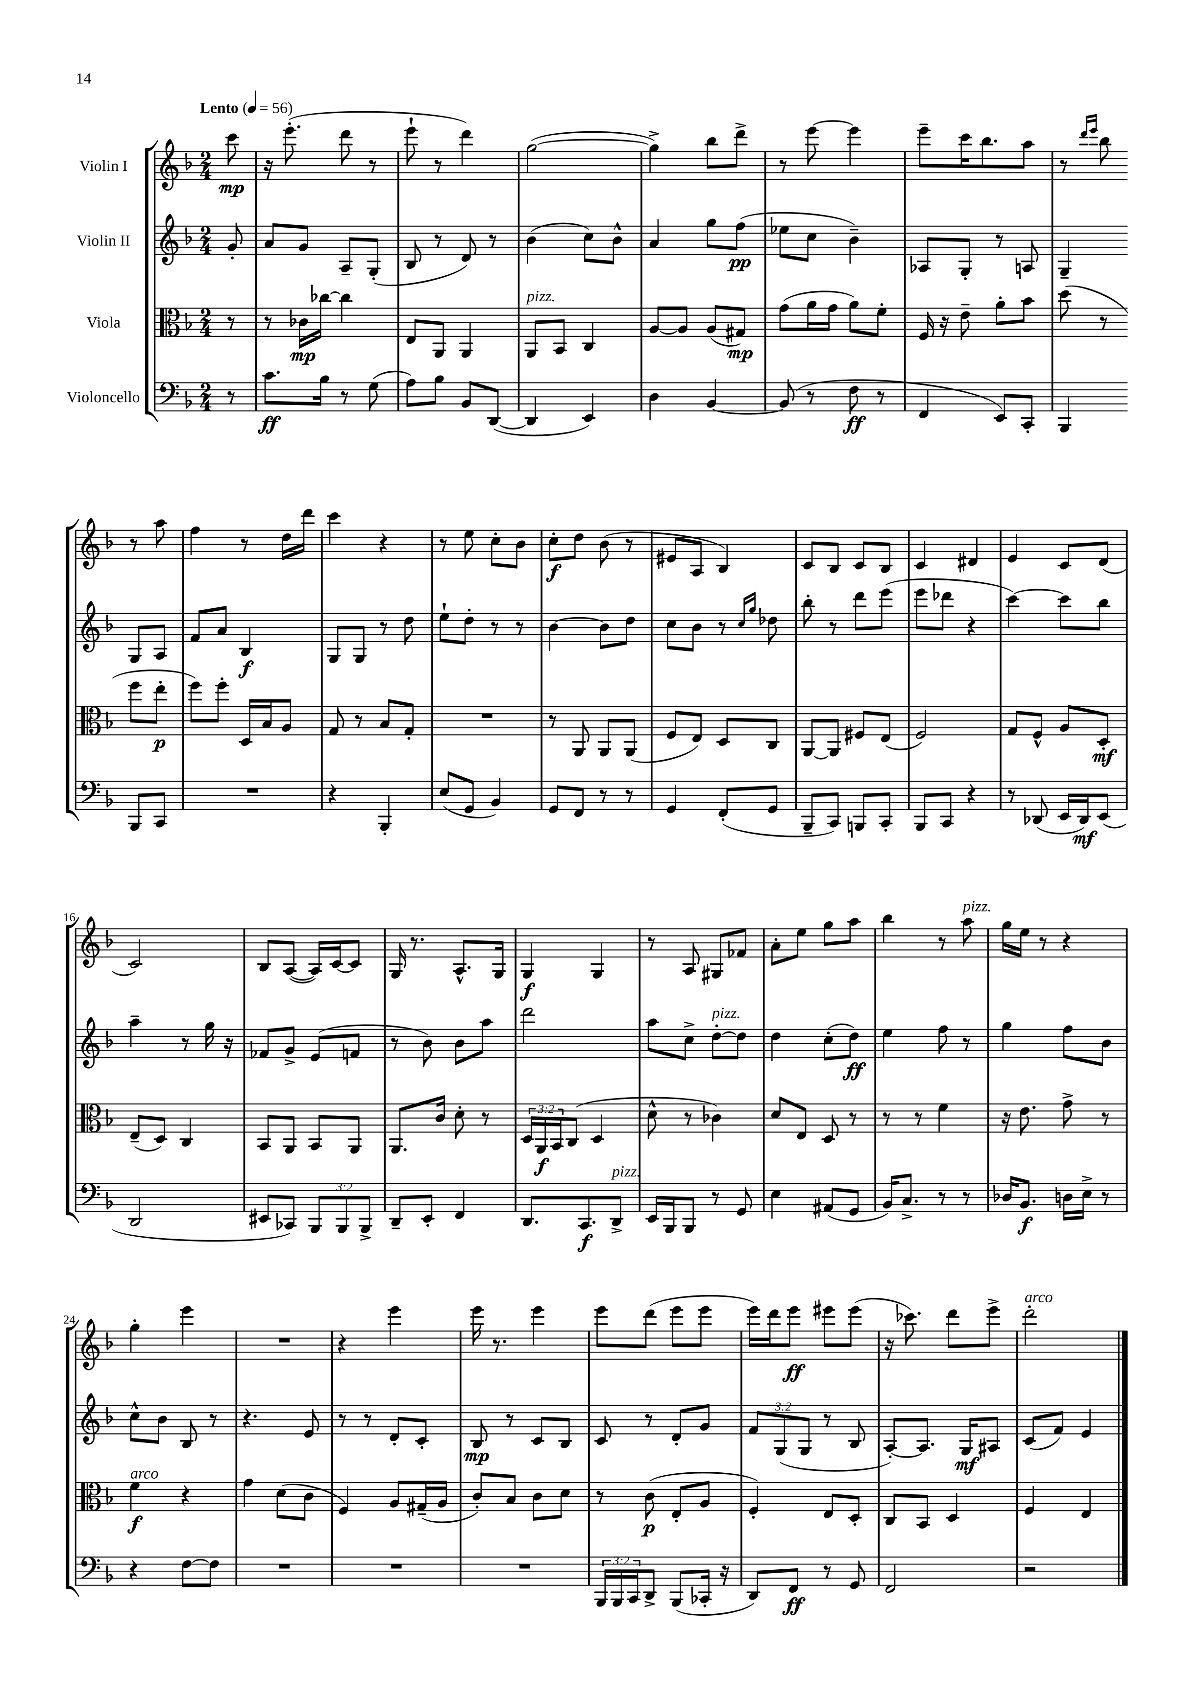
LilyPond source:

<<
\new StaffGroup <<
\new Staff = "s0" \with { instrumentName = "Violin I" } {
    \clef treble \key f \major \numericTimeSignature \time 2/4 \partial 8 \tempo "Lento" 4 = 56
    c'''8\mp |
    r16 e'''8.-.( d'''8 r8 |
    e'''8-! r8 d'''4) |
    g''2~( |
    g''4->) bes''8 d'''8-> |
    r8 e'''8~ e'''4 |
    e'''8-- c'''16 bes''8. a''8 |
    r8 \grace { d'''16 e'''16 } bes''8 r8 a''8 |
    f''4 r8 d''16 d'''16 |
    c'''4 r4 |
    r8 e''8 c''8-. bes'8 |
    c''8-.\f d''8 bes'8( r8 |
    eis'8 a8 bes4) |
    c'8 bes8 c'8 bes8 |
    c'4 dis'4 |
    e'4 c'8 d'8( |
    c'2) |
    bes8 a8~( a16) c'16~ c'8 |
    g16 r8. a8.-^ g16 |
    g4\f g4 |
    r8 a8 gis8 fes'8 |
    a'8-. e''8 g''8 a''8 |
    bes''4 r8 a''8^\markup { \italic "pizz." } |
    g''16 e''16 r8 r4 |
    g''4-. e'''4 |
    R2 |
    r4 e'''4 |
    e'''16 r8. e'''4 |
    e'''8 d'''8( e'''8 e'''8 |
    e'''16) d'''16 e'''8\ff eis'''8 eis'''8( |
    r16 ces'''8.) d'''8 e'''8-> |
    d'''2-.^\markup { \italic "arco" } \bar "|." |
}
\new Staff = "s1" \with { instrumentName = "Violin II" } {
    \clef treble \key f \major \numericTimeSignature \time 2/4 \override Staff.TupletNumber.text = #tuplet-number::calc-fraction-text \partial 8
    g'8-. |
    a'8 g'8 a8-- g8-.( |
    bes8 r8 d'8) r8 |
    bes'4( c''8) bes'8-^ |
    a'4 g''8 f''8\pp( |
    ees''8 c''8 bes'4--) |
    aes8 g8-. r8 a8 |
    g4-- g8 a8 |
    f'8 a'8 bes4\f |
    g8 g8 r8 d''8 |
    e''8-! d''8-. r8 r8 |
    bes'4~ bes'8 d''8 |
    c''8 bes'8 r8 \grace { c''16 g''16 } des''8 |
    bes''8-. r8 d'''8 e'''8( |
    e'''8 des'''8 r4 |
    c'''4~) c'''8 bes''8 |
    a''4-- r8 g''16 r16 |
    fes'8 g'8-> e'8( f'8 |
    r8 bes'8) bes'8 a''8 |
    d'''2 |
    a''8 c''8-> d''8~-.^\markup { \italic "pizz." } d''8 |
    d''4 c''8-.( d''8\ff) |
    e''4 f''8 r8 |
    g''4 f''8 bes'8 |
    c''8-^ bes'8 bes8 r8 |
    r4. e'8 |
    r8 r8 d'8-. c'8-. |
    bes8\mp r8 c'8 bes8 |
    c'8 r8 d'8-. g'8 |
    \tuplet 3/2 { f'8 g8( g8 } r8 bes8 |
    a8~-.) a8. g16\mf ais8 |
    c'8( f'8) e'4 \bar "|." |
}
\new Staff = "s2" \with { instrumentName = "Viola" } {
    \clef alto \key f \major \numericTimeSignature \time 2/4 \override Staff.TupletNumber.text = #tuplet-number::calc-fraction-text \partial 8
    r8 |
    r8 ces'16\mp ces''16~ ces''4 |
    e8 a,8 a,4 |
    a,8^\markup { \italic "pizz." } bes,8 c4 |
    a8~ a8 a8( gis8\mp) |
    g'8( a'16 g'16 a'8) f'8-. |
    f16 r16 e'8-- a'8-. bes'8 |
    d''8( r8 f''8 e''8-.\p |
    f''8) f''8-. d16 bes16 a8 |
    g8 r8 bes8 g8-. |
    R2 |
    r8 a,8 a,8 a,8( |
    f8 e8) d8 c8 |
    a,8~ a,8 fis8 e8( |
    f2) |
    g8 f8-^ a8 d8-.\mf |
    e8--( d8) c4 |
    bes,8 a,8 bes,8 a,8 |
    a,8. c'16 d'8-. r8 |
    \tuplet 3/2 { d16 a,16\f bes,16 } c8( d4 |
    d'8-^ r8 ces'4) |
    d'8 e8 d8 r8 |
    r8 r8 f'4 |
    r16 e'8. g'8-> r8 |
    f'4\f^\markup { \italic "arco" } r4 |
    g'4 d'8( c'8 |
    f4) a8 gis16--( a16 |
    c'8-.) bes8 c'8 d'8 |
    r8 c'8\p( e8-. a8 |
    f4-.) e8 d8-. |
    c8 bes,8 d4 |
    f4 e4 \bar "|." |
}
\new Staff = "s3" \with { instrumentName = "Violoncello" } {
    \clef bass \key f \major \numericTimeSignature \time 2/4 \override Staff.TupletNumber.text = #tuplet-number::calc-fraction-text \partial 8
    r8 |
    c'8.\ff bes16 r8 g8( |
    a8) bes8 bes,8 d,8~( |
    d,4 e,4) |
    d4 bes,4~ |
    bes,8( r8 f8\ff r8 |
    f,4 e,8) c,8-. |
    bes,,4 bes,,8 c,8 |
    R2 |
    r4 bes,,4-. |
    e8( g,8 bes,4) |
    g,8 f,8 r8 r8 |
    g,4 f,8-.( g,8 |
    bes,,8-- c,8) b,,8 c,8-. |
    bes,,8 c,8 r4 |
    r8 des,8( e,16 des,16\mf) e,8( |
    d,2 |
    eis,8 ces,8) \tuplet 3/2 { bes,,8 bes,,8 bes,,8-> } |
    d,8-- e,8-. f,4 |
    d,8. c,8.\f d,8->^\markup { \italic "pizz." } |
    e,16 bes,,16 bes,,8 r8 g,8 |
    e4 ais,8( g,8 |
    bes,16) c8.-> r8 r8 |
    des16 bes,8.\f d16 e16-> r8 |
    r4 f8~ f8 |
    R2 |
    R2 |
    R2 |
    \tuplet 3/2 { bes,,16 bes,,16 c,16 } d,8-> bes,,8( ces,16-. r16 |
    d,8) f,8\ff r8 g,8 |
    f,2 |
    r2 \bar "|." |
}
>>
>>
